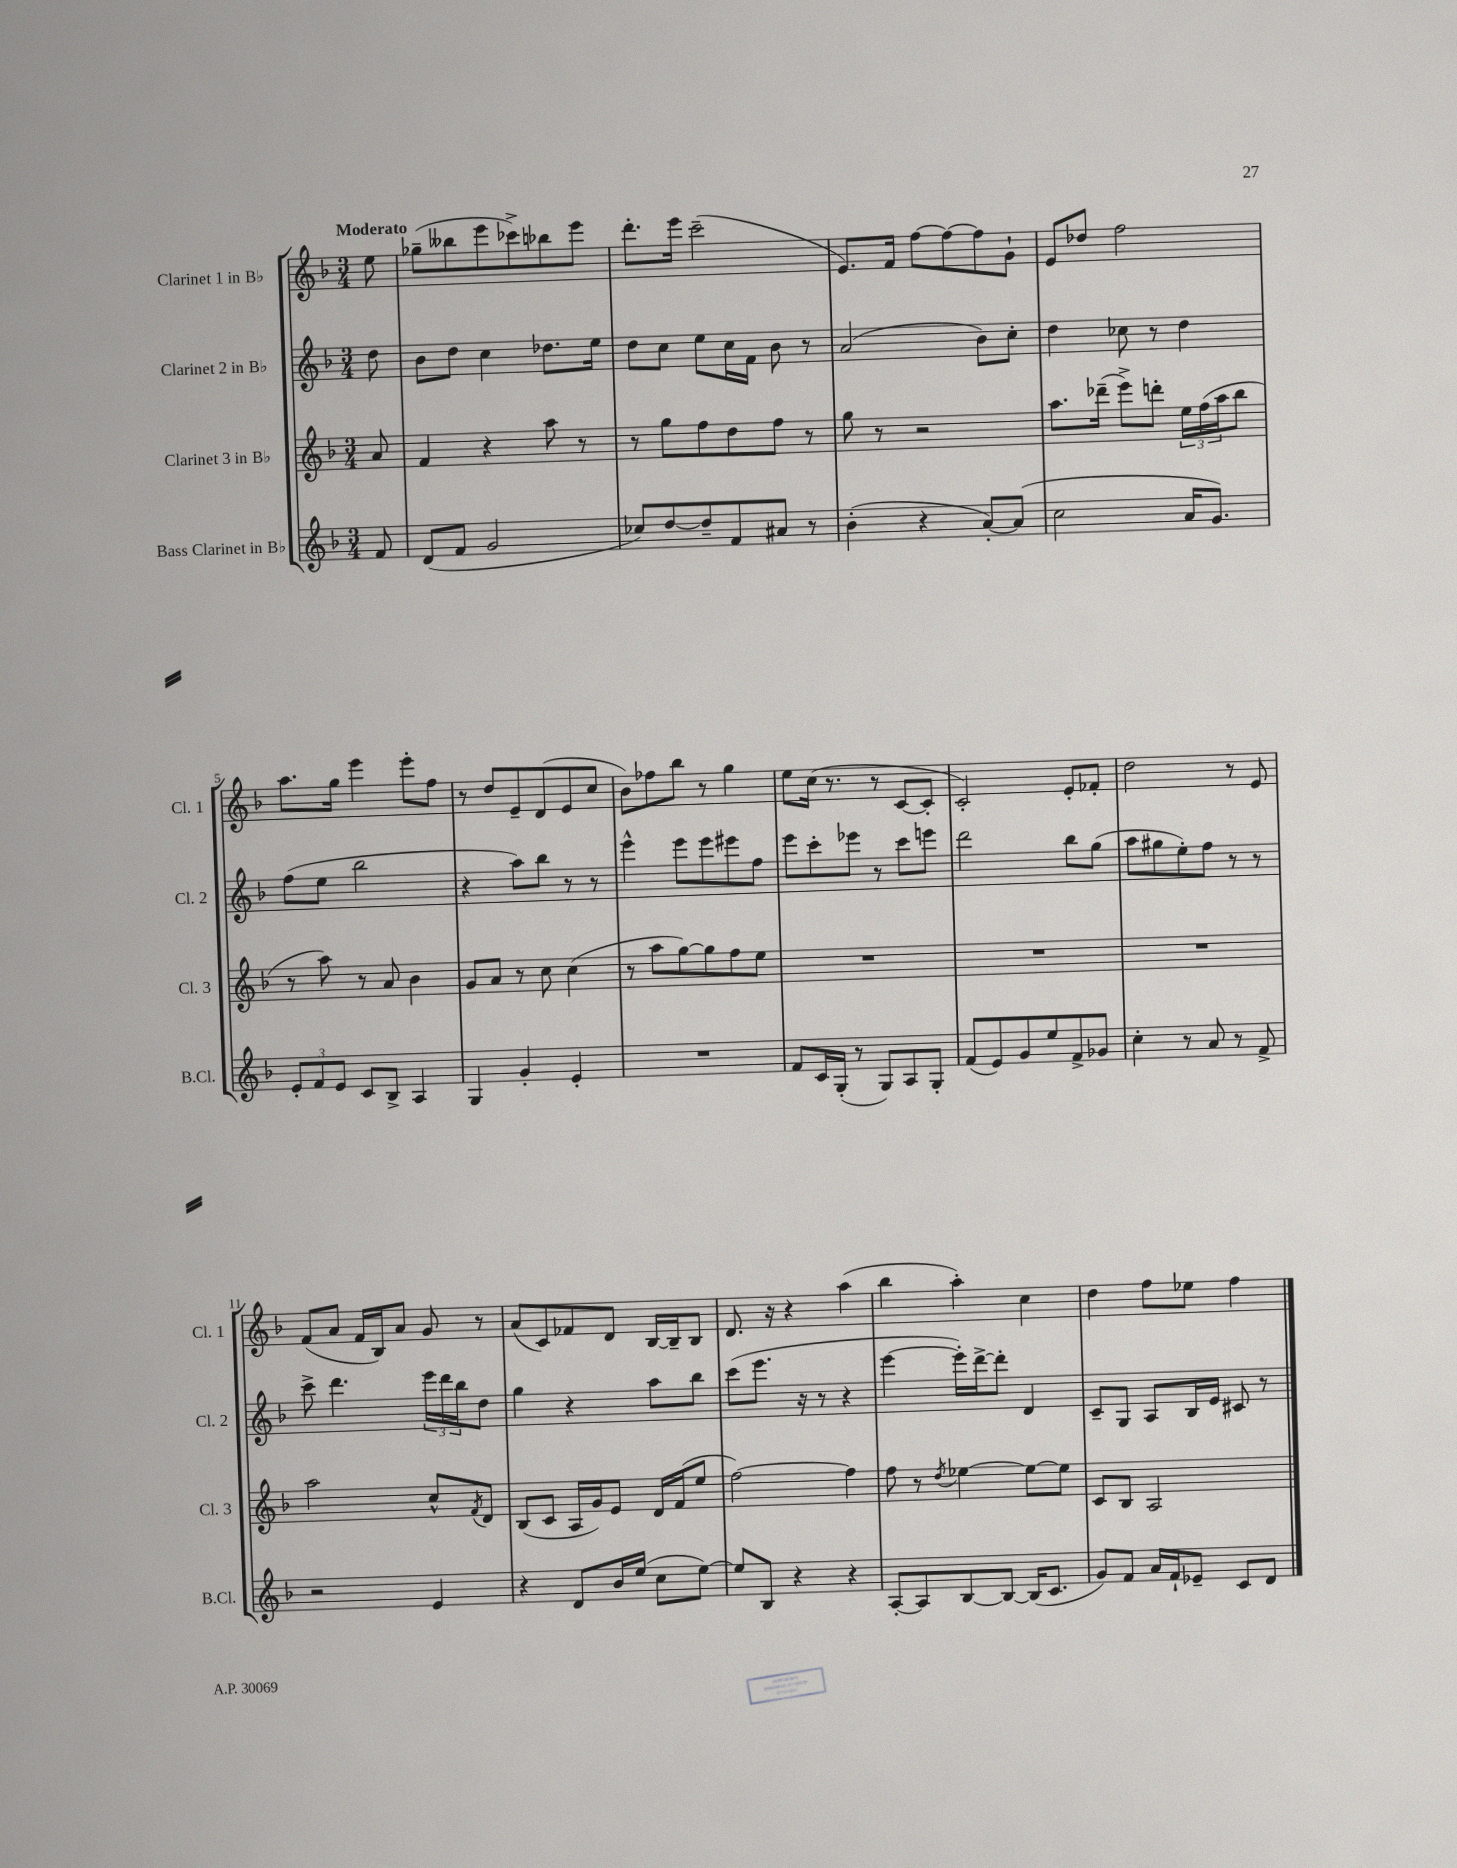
<<
\new StaffGroup <<
\new Staff = "s0" \with { instrumentName = "Clarinet 1 in Bb" shortInstrumentName = "Cl. 1" } {
    \clef treble \key f \major \numericTimeSignature \time 3/4 \partial 8 \tempo "Moderato"
    e''8 |
    ges''8--( beses''8 e'''8 ces'''8->) bes''8 e'''8 |
    d'''8.-. e'''16 c'''2--( |
    e'8.) f'16 f''8~ f''8~ f''8 g'8-! |
    e'8 des''8 f''2 |
    a''8. g''16 e'''4 e'''8-. f''8 |
    r8 d''8 e'8-- d'8( e'8 c''8 |
    bes'8) fes''8 bes''8 r8 g''4 |
    e''8 c''16( r8. r8 c'8~ c'8-. |
    c'2-.) e'8-. fes'8-. |
    d''2 r8 e'8 |
    f'8( a'8 f'16 bes16) a'8 g'8 r8 |
    a'8( c'8) fes'8 d'8 bes16~ bes16-- bes8 |
    d'8. r16 r4 a''4( |
    bes''4 a''4-.) c''4 |
    d''4 f''8 ees''8 f''4 \bar "|." |
}
\new Staff = "s1" \with { instrumentName = "Clarinet 2 in Bb" shortInstrumentName = "Cl. 2" } {
    \clef treble \key f \major \numericTimeSignature \time 3/4 \partial 8
    d''8 |
    bes'8 d''8 c''4 des''8. e''16 |
    d''8 c''8 e''8 c''16 f'16 bes'8 r8 |
    a'2( bes'8) c''8-. |
    d''4 ces''8 r8 d''4 |
    f''8( e''8 bes''2 |
    r4 a''8) bes''8 r8 r8 |
    e'''4-^ e'''8 e'''8 eis'''8 f''8 |
    e'''8 c'''8-. ees'''8 r8 c'''8 e'''8 |
    d'''2 bes''8 g''8( |
    a''8 gis''8 e''8-.) f''8 r8 r8 |
    c'''8-> d'''4. \tuplet 3/2 { e'''16 d'''16 bes''16 } d''8 |
    g''4 r4 a''8 bes''8 |
    c'''8( e'''8. r16 r8 r4 |
    e'''4~ e'''16-.) d'''16~-> d'''8-. d'4 |
    c'8-- g8 a8 bes16 e'16 cis'8 r8 \bar "|." |
}
\new Staff = "s2" \with { instrumentName = "Clarinet 3 in Bb" shortInstrumentName = "Cl. 3" } {
    \clef treble \key f \major \numericTimeSignature \time 3/4 \partial 8
    a'8 |
    f'4 r4 a''8 r8 |
    r8 g''8 f''8 d''8 f''8 r8 |
    g''8 r8 r2 |
    a''8. des'''16--( e'''8->) d'''8-. \tuplet 3/2 { e''16 f''16( a''16 } bes''8 |
    r8 a''8) r8 a'8 bes'4 |
    g'8 a'8 r8 c''8 c''4( |
    r8 a''8 g''8~) g''8 f''8 e''8 |
    R2. |
    R2. |
    R2. |
    a''2 c''8-^ \acciaccatura { f'8 } d'8 |
    bes8( c'8 a16 g'16) e'8 d'16 f'16( e''8 |
    f''2~) f''4 |
    f''8 r8 \acciaccatura { d''8 } ees''4~ ees''8~ ees''8 |
    c'8 bes8 a2 \bar "|." |
}
\new Staff = "s3" \with { instrumentName = "Bass Clarinet in Bb" shortInstrumentName = "B.Cl." } {
    \clef treble \key f \major \numericTimeSignature \time 3/4 \partial 8
    f'8 |
    d'8( f'8 g'2 |
    ces''8) d''8~ d''8-- f'8 ais'8 r8 |
    bes'4-.( r4 a'8~-.) a'8( |
    c''2 a'16 g'8.) |
    \tuplet 3/2 { e'8-. f'8 e'8 } c'8 bes8-> a4 |
    g4 g'4-. e'4-. |
    R2. |
    f'8 c'16 g16-.( r8 g8) a8 g8-. |
    f'8( e'8) g'8 e''8 f'8-> ges'8 |
    c''4-. r8 a'8 r8 f'8-> |
    r2 e'4 |
    r4 d'8 bes'16 e''16( c''8 e''8~) |
    e''8 bes8 r4 r4 |
    a8~-. a8 bes8~ bes8~ bes16( c'8. |
    g'8) f'8 a'16 f'16-! ees'8-- c'8 d'8 \bar "|." |
}
>>
>>
